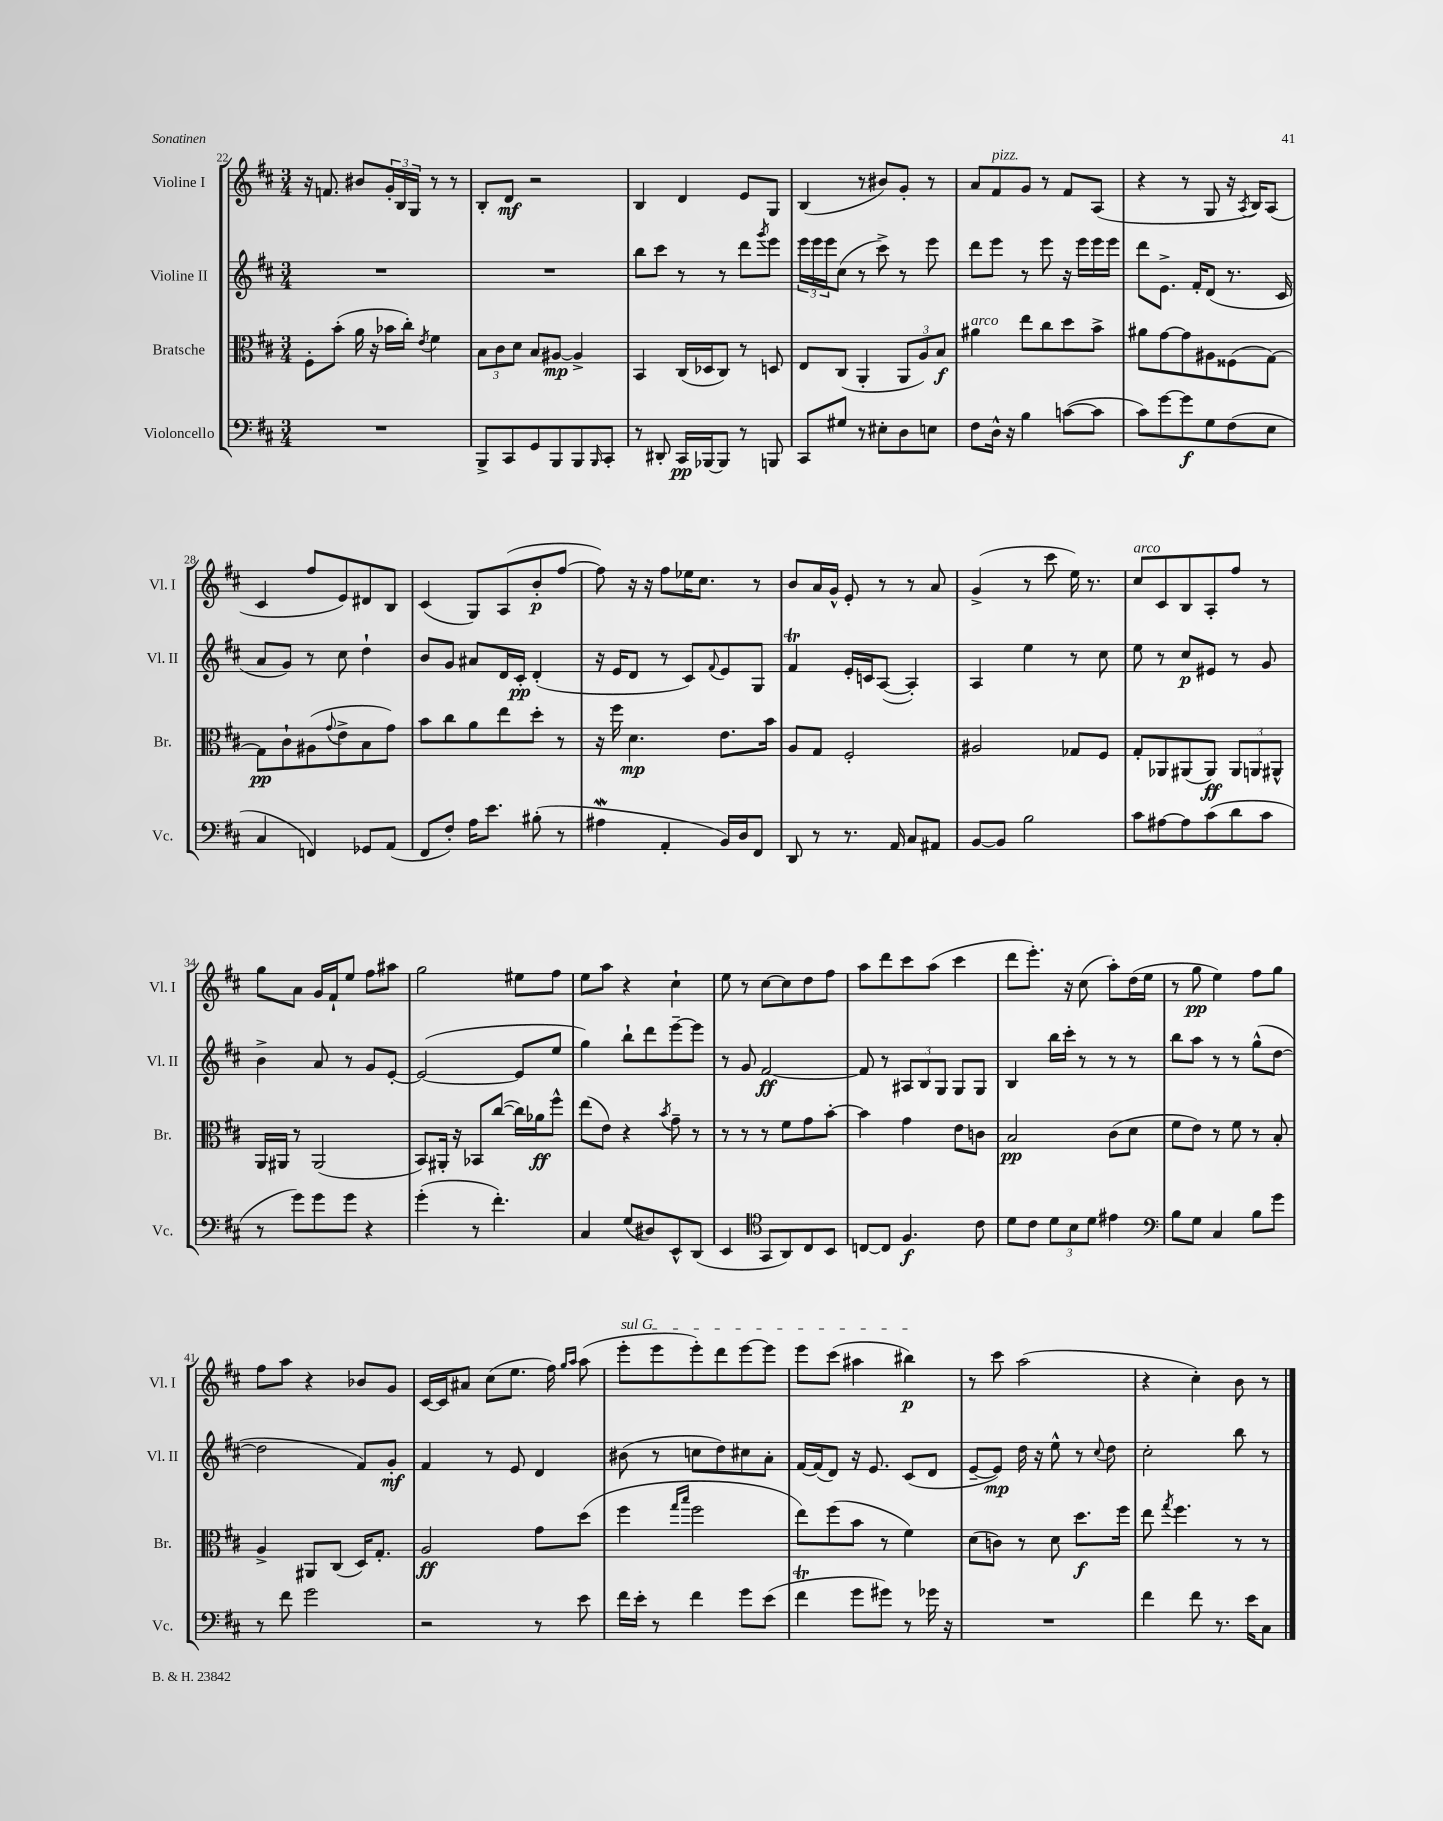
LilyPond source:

<<
\new StaffGroup <<
\new Staff = "s0" \with { instrumentName = "Violine I" shortInstrumentName = "Vl. I" } {
    \clef treble \key d \major \numericTimeSignature \time 3/4
    r16 f'8. bis'8 \tuplet 3/2 { g'16-. b16 g16 } r8 r8 |
    b8-. d'8\mf r2 |
    b4 d'4 e'8 g8 |
    b4( r8 bis'8) g'8-. r8 |
    a'8 fis'8^\markup { \italic "pizz." } g'8 r8 fis'8 a8( |
    r4 r8 g8 r16 \acciaccatura { a8 } b16) a8( |
    cis'4 fis''8 e'8) dis'8 b8 |
    cis'4( g8) a8( b'8-.\p fis''8~ |
    fis''8) r16 r16 fis''8 ees''16 cis''8. r8 |
    b'8 a'16 g'16-^ e'8-. r8 r8 a'8 |
    g'4->( r8 cis'''8 e''16) r8. |
    cis''8^\markup { \italic "arco" } cis'8 b8 a8-. fis''8 r8 |
    g''8 a'8 g'16 fis'16-! e''8 fis''8 ais''8 |
    g''2 eis''8 fis''8 |
    e''8 a''8 r4 cis''4-! |
    e''8 r8 cis''8~ cis''8 d''8 fis''8 |
    a''8 d'''8 cis'''8 a''8( cis'''4 |
    d'''8 e'''8.-.) r16 cis''8( a''8-.) d''16( e''16 |
    r8 g''8\pp e''4) fis''8 g''8 |
    fis''8 a''8 r4 bes'8 g'8 |
    cis'16~ cis'16 ais'8 cis''8( e''8. fis''16) \grace { g''16 a''16 } a''8( |
    \once \override TextSpanner.bound-details.left.text = \markup { \italic "sul G" } e'''8-.\startTextSpan e'''8 e'''8-.) d'''8 e'''8~ e'''8 |
    e'''8 cis'''8( ais''4 bis''4\p\stopTextSpan) |
    r8 cis'''8 a''2( |
    r4 cis''4-.) b'8 r8 \bar "|." |
}
\new Staff = "s1" \with { instrumentName = "Violine II" shortInstrumentName = "Vl. II" } {
    \clef treble \key d \major \numericTimeSignature \time 3/4
    R2. |
    R2. |
    b''8 cis'''8 r8 r8 d'''8 \acciaccatura { g'''8 } e'''8 |
    \tuplet 3/2 { e'''16 e'''16 e'''16 } cis''8( r8 cis'''8->) r8 e'''8 |
    d'''8 e'''8 r8 e'''8 r16 e'''16 e'''16 e'''16 |
    d'''8 e'8.-> fis'16-. d'8( r8. cis'16 |
    a'8 g'8) r8 cis''8 d''4-! |
    b'8 g'8 ais'8 d'16 cis'16-.\pp d'4-.( |
    r16 e'16 d'8 r8 cis'8) \appoggiatura { fis'8 } e'8 g8 |
    fis'4\trill e'16-. c'16 a8~( a4-.) |
    a4 e''4 r8 cis''8 |
    e''8 r8 cis''8\p eis'8 r8 g'8 |
    b'4-> a'8 r8 g'8 e'8~-. |
    e'2~( e'8 e''8 |
    g''4) b''8-! d'''8 e'''8~-- e'''8 |
    r8 g'8 fis'2~\ff |
    fis'8 r8 \tuplet 3/2 { ais8 b8 g8 } g8 g8 |
    b4 b''16 cis'''16-. r8 r8 r8 |
    b''8 a''8 r8 r8 g''8-^( d''8~ |
    d''2 fis'8) g'8-.\mf |
    fis'4 r8 e'8 d'4 |
    bis'8( r8 c''8 d''8) cis''8 a'8-. |
    fis'16~ fis'16( d'8) r16 e'8. cis'8( d'8 |
    e'8~-- e'8\mp) d''16 r16 e''8-^ r8 \appoggiatura { cis''8 } d''8 |
    cis''2-. b''8 r8 \bar "|." |
}
\new Staff = "s2" \with { instrumentName = "Bratsche" shortInstrumentName = "Br." } {
    \clef alto \key d \major \numericTimeSignature \time 3/4
    fis8-. b'8-.( a'16 r16 bes'16 cis''16-.) \acciaccatura { e'8 } fis'4 |
    \tuplet 3/2 { b8 cis'8 d'8 } b8 ais8~\mp ais4-> |
    b,4 cis16( des16 cis8) r8 d8 |
    e8 cis8( a,4-. \tuplet 3/2 { a,8 a8) b8\f } |
    ais'4^\markup { \italic "arco" } e''8 cis''8 d''8 b'8-> |
    ais'8 g'8~ g'8 ais8 fisis8( g8~) |
    g8\pp cis'8-! ais8( \appoggiatura { g'8 } e'8-> b8 g'8) |
    b'8 cis''8 a'8 e''8 d''8-. r8 |
    r16 fis''16 d'4.\mp e'8. b'16 |
    a8 g8 fis2-. |
    ais2 ges8 fis8 |
    g8-. aes,8 ais,8( ais,8\ff) \tuplet 3/2 { ais,8 a,8 ais,8-^ } |
    a,16 ais,16 r8 ais,2( |
    b,8) ais,16-. r16 bes,8 cis''8~( cis''16) aes'16\ff fis''8-^ |
    e''8( e'8) r4 \acciaccatura { b'8 } g'8-- r8 |
    r8 r8 r8 fis'8 g'8 b'8~-. |
    b'4 g'4 e'8 c'8 |
    b2\pp cis'8( d'8 |
    fis'8 e'8) r8 fis'8 r8 b8-. |
    a4-> ais,8 cis8( d16) g8.-. |
    a2\ff g'8 d''8( |
    fis''4 \grace { g''16 b''16 } fis''2 |
    e''8) fis''8( b'8 r8 fis'4) |
    d'8( c'8) r8 d'8 d''8.\f fis''16 |
    e''8 \acciaccatura { g''8 } fis''4. r8 r8 \bar "|." |
}
\new Staff = "s3" \with { instrumentName = "Violoncello" shortInstrumentName = "Vc." } {
    \clef bass \key d \major \numericTimeSignature \time 3/4
    R2. |
    b,,8-> cis,8 g,8 b,,8 b,,8 \grace { b,,16 } cis,8-. |
    r8 dis,8-. cis,16\pp bes,,16~ bes,,8 r8 b,,8 |
    cis,8 gis8 r8 eis8-. d8 e8 |
    fis8 d16-^ r16 b4 c'8~( c'8 |
    cis'8) g'8~ g'8\f g8 fis8( e8 |
    cis4 f,4) ges,8 a,8( |
    fis,8 fis8-.) a16 e'8. bis8-.( r8 |
    ais4\mordent a,4-. b,16) d16 fis,8 |
    d,8 r8 r8. a,16 cis8 ais,8 |
    b,8~ b,8 b2 |
    cis'8 ais8~ ais8 cis'8( d'8 cis'8 |
    r8 g'8) g'8 g'8 r4 |
    g'4-.( r8 fis'4.-.) |
    cis4 g8( dis8) e,8-^ d,8( |
    e,4 \clef tenor g,8 a,8) cis8 b,8 |
    c8~ c8 fis4.\f cis'8 |
    d'8 cis'8 \tuplet 3/2 { d'8 b8 d'8 } eis'4 |
    \clef bass b8 g8 cis4 b8 g'8 |
    r8 fis'8 g'2 |
    r2 r8 e'8 |
    fis'16 e'16-. r8 fis'4 g'8 e'8( |
    fis'4\trill g'8 gis'8) r8 ges'16 r16 |
    R2. |
    fis'4 fis'8 r8. e'16 cis8 \bar "|." |
}
>>
>>
\layout { \context { \Score currentBarNumber = #22 } }
